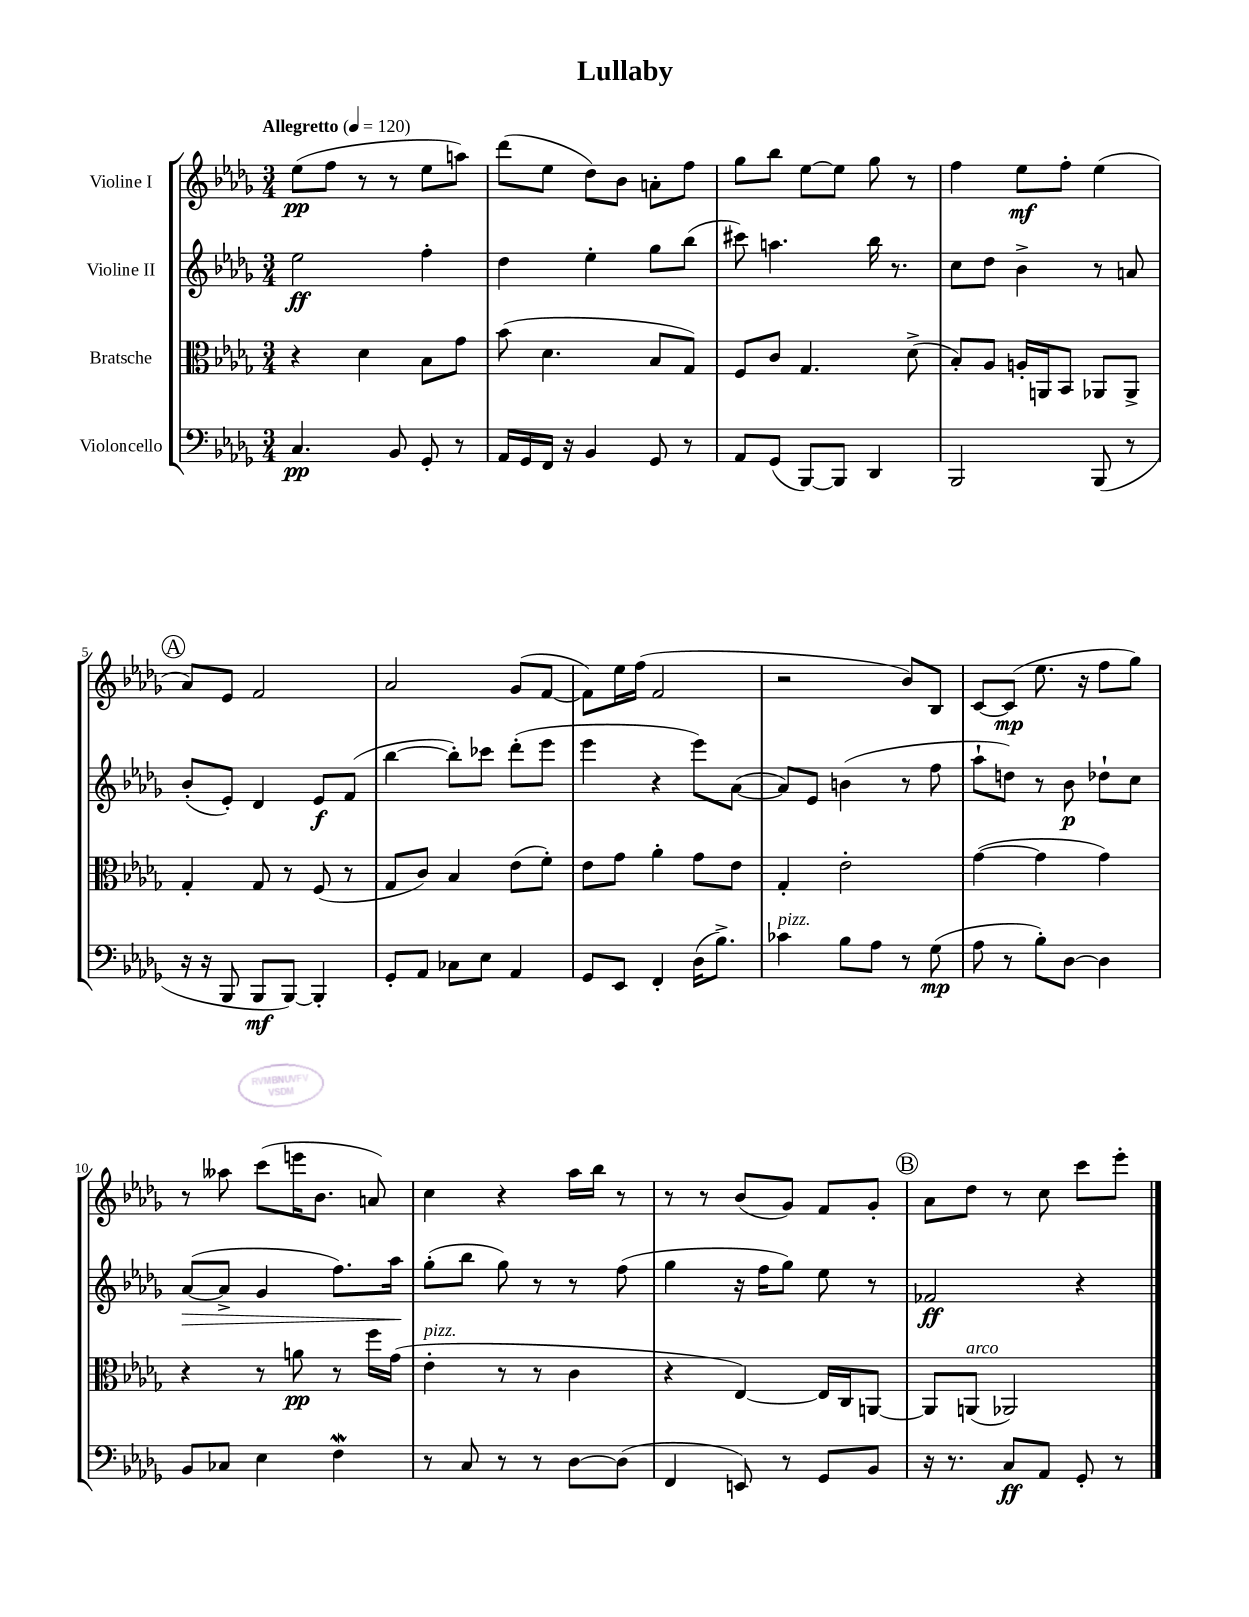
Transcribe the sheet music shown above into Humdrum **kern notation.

**kern	**dynam	**kern	**dynam	**kern	**dynam	**kern	**dynam
*part4	*part4	*part3	*part3	*part2	*part2	*part1	*part1
*staff4	*staff4	*staff3	*staff3	*staff2	*staff2	*staff1	*staff1
*I"Violoncello	*	*I"Bratsche	*	*I"Violine II	*	*I"Violine I	*
*clefF4	*	*clefC3	*	*clefG2	*	*clefG2	*
*k[b-e-a-d-g-]	*	*k[b-e-a-d-g-]	*	*k[b-e-a-d-g-]	*	*k[b-e-a-d-g-]	*
*M3/4	*	*M3/4	*	*M3/4	*	*M3/4	*
*MM120	*	*MM120	*	*MM120	*	*MM120	*
=1	=1	=1	=1	=1	=1	=1	=1
!	!	!	!	!	!	!LO:TX:a:B:t=Allegretto	!
4.C/	pp	4r	.	2ee-\	ff	(8ee-\L	pp
.	.	.	.	.	.	8ff\J	.
.	.	4d-\	.	.	.	8r	.
8BB-/	.	.	.	.	.	8r	.
8GG-'/	.	8B-\L	.	4ff'\	.	8ee-\L	.
8r	.	8g-\J	.	.	.	8aan\J)	.
=2	=2	=2	=2	=2	=2	=2	=2
16AA-/LL	.	(8b-\	.	4dd-\	.	(8ddd-\L	.
16GG-/	.	.	.	.	.	.	.
16FF/JJ	.	4.d-\	.	.	.	8ee-\J	.
16r	.	.	.	.	.	.	.
4BB-/	.	.	.	4ee-'\	.	8dd-\L)	.
.	.	.	.	.	.	8b-\J	.
8GG-/	.	8B-/L	.	8gg-\L	.	8an'\L	.
8r	.	8G-/J)	.	(8bb-\J	.	8ff\J	.
=3	=3	=3	=3	=3	=3	=3	=3
8AA-/L	.	8F/L	.	8ccc#X\)	.	8gg-\L	.
(8GG-/J	.	8c/J	.	4.aan\	.	8bb-\J	.
[8BBB-/L)	.	4.G-/	.	.	.	[8ee-\L	.
8BBB-/J]	.	.	.	.	.	8ee-\J]	.
4DD-/	.	.	.	16bb-\	.	8gg-\	.
.	.	.	.	8.r	.	.	.
.	.	(8d-^\	.	.	.	8r	.
=4	=4	=4	=4	=4	=4	=4	=4
2BBB-/	.	8B-'/L)	.	8cc\L	.	4ff\	.
.	.	8A-/J	.	8dd-\J	.	.	.
.	.	16An'/LL	.	4b-^\	.	8ee-\L	mf
.	.	16AAn/J	.	.	.	.	.
.	.	8BB-/J	.	.	.	8ff'\J	.
(8BBB-/	.	8AA-X/L	.	8r	.	(4ee-\	.
8r	.	8AA-^/J	.	8an/	.	.	.
!!LO:LB:g=z
!!LO:REH:place=s1:t=A
=5	=5	=5	=5	=5	=5	=5	=5
16r	.	4G-'/	.	(8b-'/L	.	8a-/L)	.
16r	.	.	.	.	.	.	.
8BBB-/	.	.	.	8e-'/J)	.	8e-/J	.
8BBB-/L	mf	8G-/	.	4d-/	.	2f/	.
[8BBB-/J)	.	8r	.	.	.	.	.
4BBB-'/]	.	(8F/	.	8e-/L	f	.	.
.	.	8r	.	(8f/J	.	.	.
=6	=6	=6	=6	=6	=6	=6	=6
8GG-'/L	.	8G-/L	.	[4bb-\	.	2a-/	.
8AA-/J	.	8c/J)	.	.	.	.	.
8C-X\L	.	4B-/	.	8bb-'\L])	.	.	.
8E-\J	.	.	.	8ccc-X\J	.	.	.
4AA-/	.	(8e-\L	.	(8ddd-'\L	.	(8g-/L	.
.	.	8f'\J)	.	8eee-\J	.	[8f/J	.
=7	=7	=7	=7	=7	=7	=7	=7
8GG-/L	.	8e-\L	.	4eee-\	.	8f\L])	.
8EE-/J	.	8g-\J	.	.	.	16ee-\L	.
.	.	.	.	.	.	(16ff\JJ	.
4FF'/	.	4a-'\	.	4r	.	2f/	.
(16D-\KL	.	8g-\L	.	8eee-\L)	.	.	.
8.B-^\J)	.	.	.	.	.	.	.
.	.	8e-\J	.	([8a-\J	.	.	.
=8	=8	=8	=8	=8	=8	=8	=8
!LO:TX:a:i:t=pizz.	!	!	!	!	!	!	!
4c-X\	.	4G-'/	.	8a-/L])	.	2r	.
.	.	.	.	8e-/J	.	.	.
8B-\L	.	2e-'\	.	(4bn\	.	.	.
8A-\J	.	.	.	.	.	.	.
8r	.	.	.	8r	.	8b-/L)	.
(8G-\	mp	.	.	8ff\	.	8B-/J	.
=9	=9	=9	=9	=9	=9	=9	=9
8A-\	.	([4g-\	.	8aa-`\L	.	[8c/L	.
8r	.	.	.	8ddn\J)	.	(8c/J]	mp
8B-'\L)	.	4g-\]	.	8r	.	8.ee-\	.
[8D-\J	.	.	.	8b-\	p	.	.
.	.	.	.	.	.	16r	.
4D-\]	.	4g-\)	.	8dd-X`\L	.	8ff\L	.
.	.	.	.	8cc\J	.	8gg-\J)	.
!!LO:LB:g=z
=10	=10	=10	=10	=10	=10	=10	=10
!	!	!	!	!	!LO:HP:b	!	!
8BB-/L	.	4r	.	([8a-/L	>	8r	.
8C-X/J	.	.	.	8a-^/J]	.	8aa--X\	.
4E-\	.	8r	.	4g-/	.	(8ccc\L	.
.	.	8an\	pp	.	.	16eeen\K	.
.	.	.	.	.	.	8.b-\J	.
4FW\	.	8r	.	8.ff\L)	.	.	.
.	.	16ff\LL	.	.	.	8an/)	.
.	.	(16g-\JJ	.	16aa-\Jk	.	.	.
.	.	.	.	.	]	.	.
=11	=11	=11	=11	=11	=11	=11	=11
!	!	!LO:TX:a:i:t=pizz.	!	!	!	!	!
8r	.	4e-'\	.	(8gg-'\L	.	4cc\	.
8C/	.	.	.	8bb-\J	.	.	.
8r	.	8r	.	8gg-\)	.	4r	.
8r	.	8r	.	8r	.	.	.
[8D-\L	.	4c\	.	8r	.	16aa-\LL	.
.	.	.	.	.	.	16bb-\JJ	.
(8D-\J]	.	.	.	(8ff\	.	8r	.
=12	=12	=12	=12	=12	=12	=12	=12
4FF/	.	4r	.	4gg-\	.	8r	.
.	.	.	.	.	.	8r	.
8EEn/)	.	[4E-/)	.	16r	.	(8b-/L	.
.	.	.	.	16ff\KL	.	.	.
8r	.	.	.	8gg-\J)	.	8g-/J)	.
8GG-/L	.	16E-/LL]	.	8ee-\	.	8f/L	.
.	.	16C/J	.	.	.	.	.
8BB-/J	.	[8AAn/J	.	8r	.	8g-'/J	.
!!LO:REH:place=s1:t=B
=13	=13	=13	=13	=13	=13	=13	=13
16r	.	8AA/L]	.	2f-X/	ff	8a-\L	.
8.r	.	.	.	.	.	.	.
!	!	!LO:TX:a:i:t=arco	!	!	!	!	!
.	.	(8AAn/J	.	.	.	8dd-\J	.
8C/L	ff	2AA-X/)	.	.	.	8r	.
8AA-/J	.	.	.	.	.	8cc\	.
8GG-'/	.	.	.	4r	.	8ccc\L	.
8r	.	.	.	.	.	8eee-'\J	.
==	==	==	==	==	==	==	==
*-	*-	*-	*-	*-	*-	*-	*-
